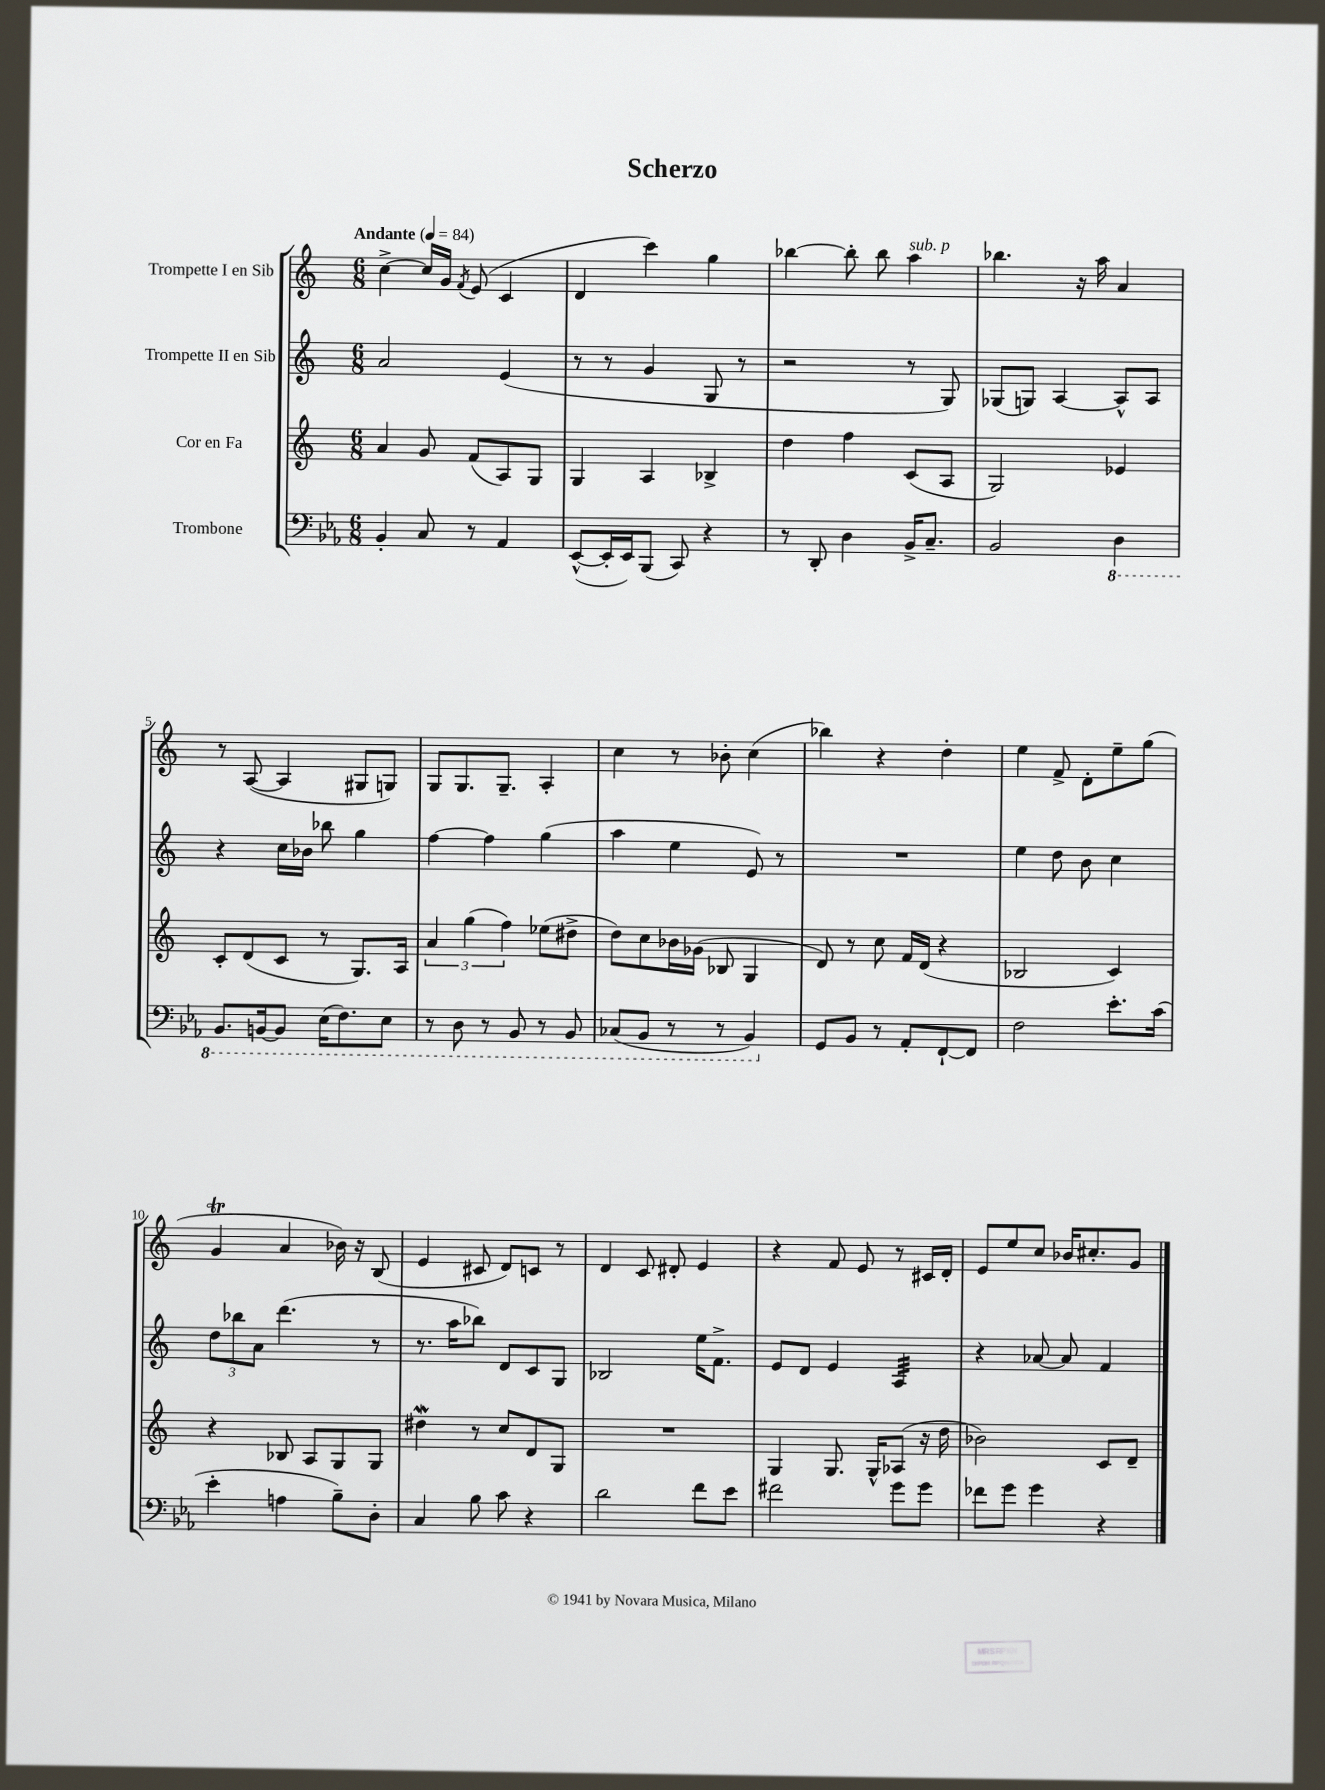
\header { title = "Scherzo" }
<<
\new StaffGroup <<
\new Staff = "s0" \with { instrumentName = "Trompette I en Sib" } {
    \clef treble \key c \major \numericTimeSignature \time 6/8 \tempo "Andante" 4 = 84
    c''4~-> c''16 g'16 \acciaccatura { f'8 } e'8( c'4 |
    d'4 c'''4) g''4 |
    bes''4~ bes''8-. bes''8 a''4^\markup { \italic "sub. p" } |
    bes''4. r16 a''16 a'4 |
    r8 a8~( a4 gis8 g8) |
    g8 g8. g8.-- a4-. |
    c''4 r8 bes'8-. c''4( |
    bes''4) r4 d''4-. |
    e''4 f'8-> d'8-. e''8-- g''8( |
    g'4\trill a'4 bes'16) r16 b8( |
    e'4 cis'8 d'8) c'8 r8 |
    d'4 c'8 dis'8-. e'4 |
    r4 f'8 e'8 r8 cis'16 d'16-. |
    e'8 e''8 c''8 bes'16 cis''8.-. g'8 \bar "|." |
}
\new Staff = "s1" \with { instrumentName = "Trompette II en Sib" } {
    \clef treble \key c \major \numericTimeSignature \time 6/8
    a'2 e'4( |
    r8 r8 g'4 g8 r8 |
    r2 r8 g8) |
    ges8( g8) a4~ a8-^ a8 |
    r4 c''16 bes'16 bes''8 g''4 |
    f''4~ f''4 g''4( |
    a''4 e''4 e'8) r8 |
    R2. |
    e''4 d''8 b'8 c''4 |
    \tuplet 3/2 { d''8 bes''8 a'8 } d'''4.( r8 |
    r8. a''16 bes''8) d'8 c'8 g8 |
    bes2 e''16 f'8.-> |
    e'8 d'8 e'4 a4:32 |
    r4 aes'8~ aes'8 f'4 \bar "|." |
}
\new Staff = "s2" \with { instrumentName = "Cor en Fa" } {
    \clef treble \key c \major \numericTimeSignature \time 6/8
    a'4 g'8 f'8( a8) g8 |
    g4 a4 bes4-> |
    d''4 f''4 c'8( a8 |
    g2) ees'4 |
    c'8-. d'8( c'8 r8 g8.) a16 |
    \tuplet 3/2 { a'4 g''4( f''4) } ees''8( dis''8-> |
    d''8) c''8 bes'16 ges'16( bes8 g4 |
    d'8) r8 c''8 f'16 d'16( r4 |
    bes2 c'4) |
    r4 bes8 a8 g8 g8 |
    dis''4\mordent r8 c''8 d'8 g8 |
    R2. |
    g4 g8. g16-^ aes8( r16 d''16 |
    bes'2) c'8 d'8-- \bar "|." |
}
\new Staff = "s3" \with { instrumentName = "Trombone" } {
    \clef bass \key ees \major \numericTimeSignature \time 6/8
    bes,4-. c8 r8 aes,4 |
    ees,8~-^( ees,16-. ees,16) bes,,8( c,8) r4 |
    r8 d,8-. d4 bes,16-> c8.-- |
    bes,2 \ottava #-1 d,4 |
    bes,,8. b,,16~ b,,8 ees,16( f,8.) ees,8 |
    r8 d,8 r8 bes,,8 r8 bes,,8 |
    ces,8( bes,,8 r8 r8 bes,,4) \ottava #0 |
    g,8 bes,8 r8 aes,8-. f,8~-! f,8 |
    f2 ees'8.-. c'16( |
    ees'4-. a4 bes8--) d8-. |
    c4 bes8 c'8 r4 |
    d'2 f'8 ees'8 |
    fis'2 g'8 g'8 |
    fes'8 g'8 g'4 r4 \bar "|." |
}
>>
>>
